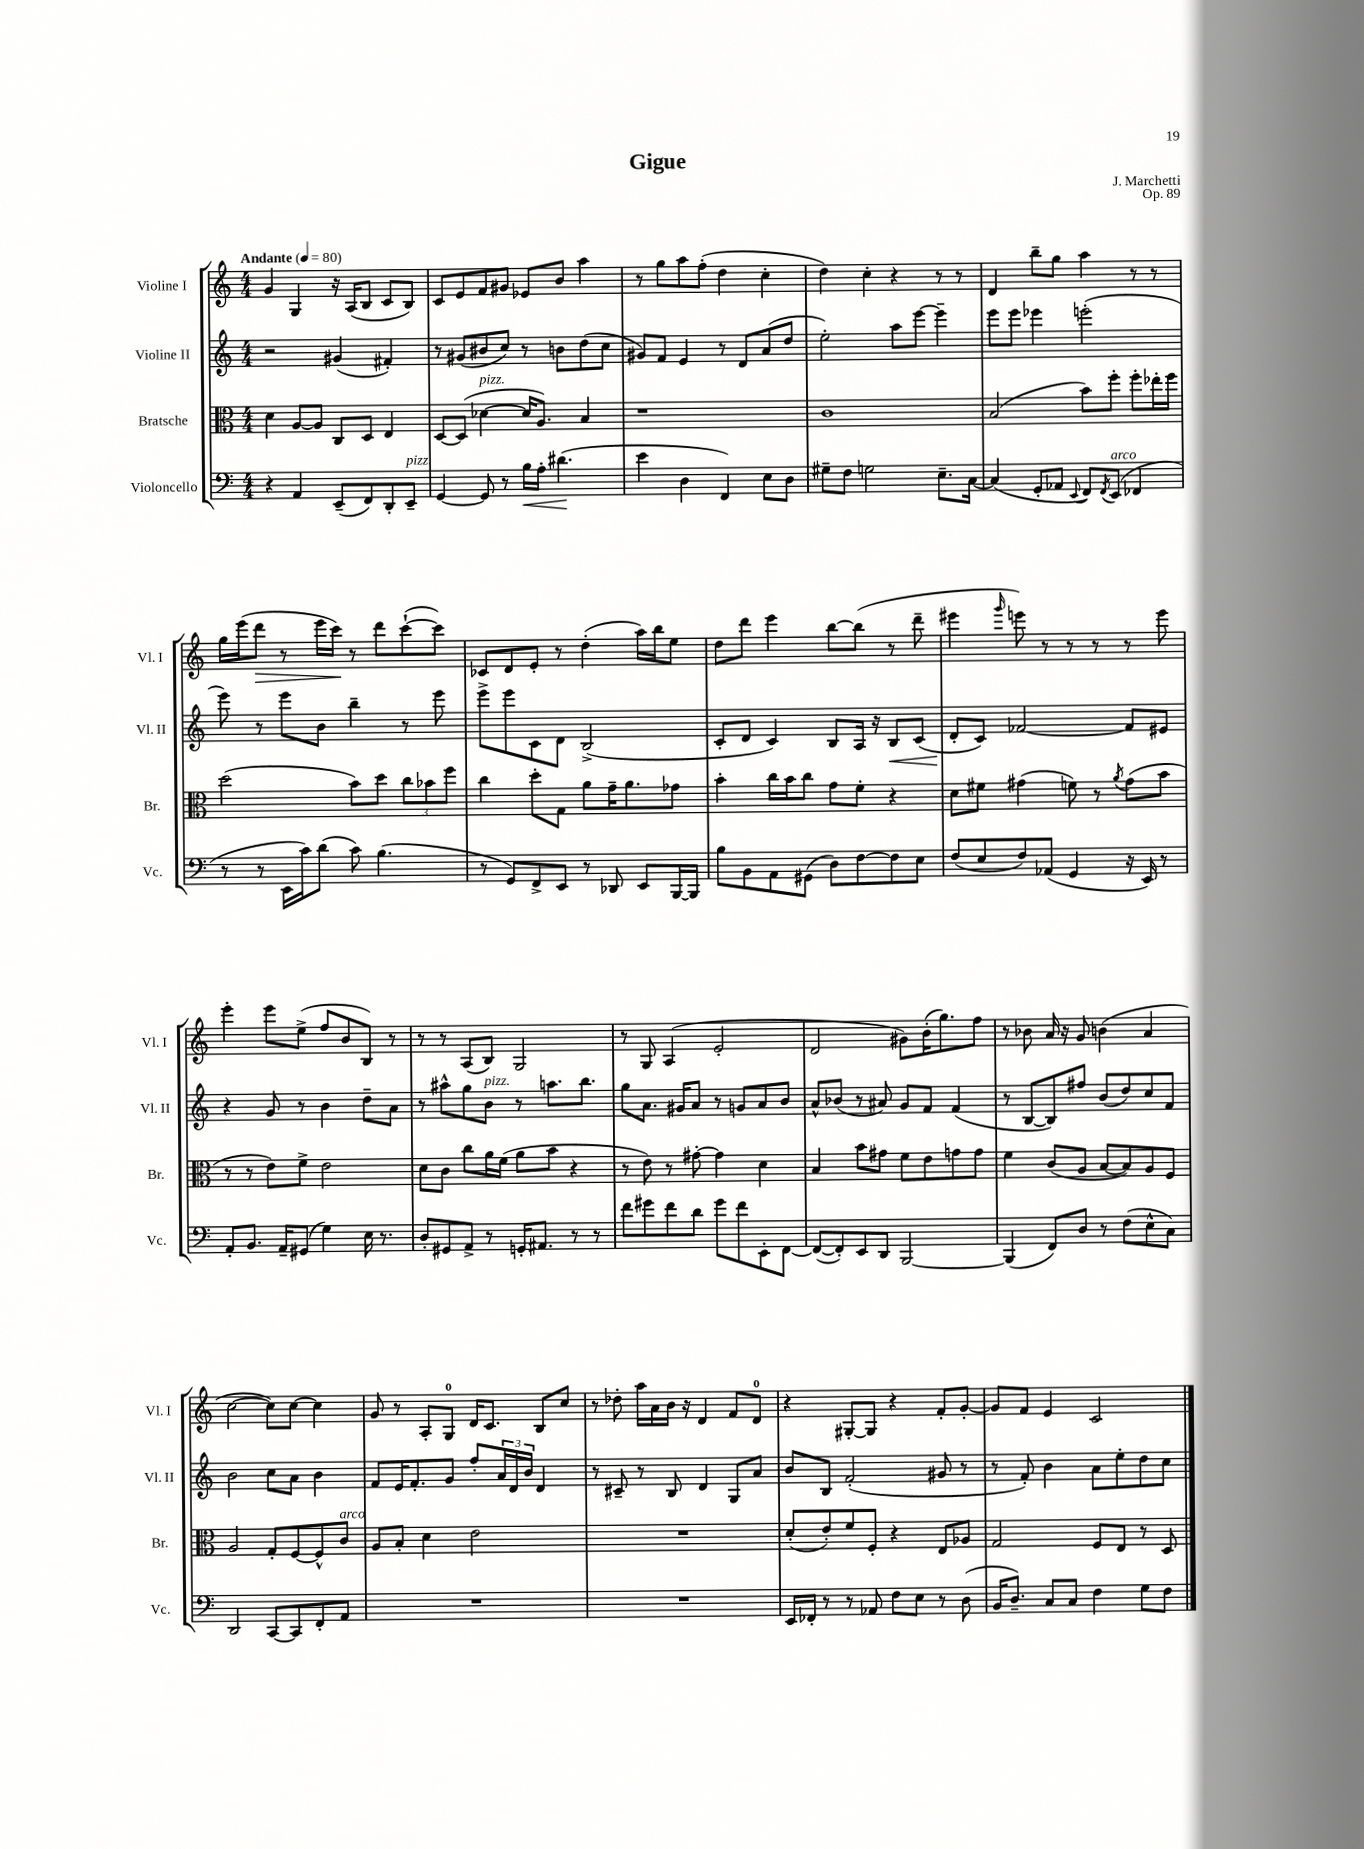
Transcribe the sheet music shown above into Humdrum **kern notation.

**kern	**kern	**kern	**kern
*staff4	*staff3	*staff2	*staff1
*clefF4	*clefC3	*clefG2	*clefG2
*k[]	*k[]	*k[]	*k[]
*M4/4	*M4/4	*M4/4	*M4/4
*MM80	*MM80	*MM80	*MM80
4r	4d\	2r	4g/
4AA/	[8A/L	.	4G/
.	8A/]J	.	.
(8EE~/L	8C/L	(4g#/	16r
.	.	.	(16A/LK
8FF/)	8D/J	.	8B/J
8DD'/	4E/	4f#'/)	8c/L
8EE~/J	.	.	8B/J)
=	=	=	=
[4GG/	[8D/L	8r	8c/L
.	(8D/]J	(8g#/L	8e/
8GG/]	[4d-\	8b#/	8f/
8r	.	8cc/J)	8g#/J
16B\LL	16d-/]LK	8r	8e-/L
16A'\JJ	8.A/J)	.	.
(4.d#\	.	8b\L	8b/J
.	4B/	(8dd\	4aa\
.	.	8cc\J	.
=	=	=	=
4e\	1r	8g#/L)	8r
.	.	8f/J	8gg\L
4D\	.	4e/	8aa\
.	.	.	(8ff'\J
4FF/)	.	8r	4dd\
.	.	8d/L	.
8E\L	.	(8a/	4cc'\
8D\J	.	8dd/J	.
=	=	=	=
8G#~\L	1c	2ee'\)	4dd\)
8F\J	.	.	.
2G\	.	.	4cc'\
.	.	8aa\L	4r
.	.	[8eee\J	.
8.E~\L	.	4eee~\]	8r
.	.	.	8r
[16C\Jk	.	.	.
=	=	=	=
(4C/]	(2B/	8eee\L	4d/
.	.	8eee\J	.
8GG'/L	.	4eee-\	8bb~\L
8AA-/J	.	.	8gg\J
8qqEE/	.	.	.
8FF/L)	8b\L)	(2eee'\	4aa\
8qFF/	.	.	.
(8EE/J	8ff'\J	.	.
4FF-/	8ff'\L	.	8r
.	16ee-'\L	.	8r
.	16ff\JJ	.	.
=	=	=	=
8r	(2dd\	8eee\)	16gg\LL
.	.	.	(16eee\J
8r	.	8r	8ddd\J
16EE\LL	.	8eee\L	8r
16c\J)	.	.	.
(8d\J	.	8b\J	16eee\LL
.	.	.	16ccc\JJ)
8c\)	8b\L)	4bb~\	8r
(4.B\	8dd\J	.	8ddd\L
.	12cc\L	8r	([8ccc`\
.	12b-\	.	.
.	.	8eee\	8ccc\]J)
.	12ff\J	.	.
=	=	=	=
8r	4cc\	8eee^\L	8c-/L
8GG/L)	.	8eee\	8d/
8FF^/	8dd'\L	8c\	8e'/J
8EE/J	8G\J	8d\J	8r
8r	8a\L	(2B^/	(4dd'\
8DD-/	16g~\K	.	.
.	8.a\	.	.
8EE/L	.	.	16aa\LL)
.	.	.	16bb\J
[16BBB/L	8g-\J	.	8ee\J
16BBB/]JJ	.	.	.
=	=	=	=
8B\L	4b'\	8c'/L	8dd\L
8BB\	.	8d/J	8ddd\J
8AA\	16cc\LL	4c/)	4eee\
.	16b\J	.	.
(8GG#\J	8cc\J	.	.
8D\L)	8g\L	8B/L	[8bb\L
[8F\	8f'\J	16A/Jk	(8bb\]J
.	.	16r	.
8F\]	4r	8B/L	8r
8E\J	.	(8c/J	8ddd~\
=	=	=	=
(8F/L	8d\L	8d'/L	4eee#\
8E/	8f#\J	8c/J)	.
.	.	.	16qqggg/
8F/)	(4g#\	[2f-/	8eee\)
(8AA-/J	.	.	8r
4GG/	8f\)	.	8r
.	8r	.	8r
.	8qa/	.	.
16r	(8g#\L	8f-/]L	8r
16EE/)	.	.	.
8r	8b\J	8e#/J	8eee\
=	=	=	=
8AA'/L	8r	4r	4eee'\
8.BB/J	8r	.	.
.	8e\L)	8g/	8eee\L
16AA~/LK	.	.	.
(8GG#/J	8f^\J	8r	(8ee^\J
4G\)	2e\	4b\	8ff/L
.	.	.	8b/
16E\	.	8dd~\L	8B/J)
8.r	.	.	.
.	.	8a\J	8r
=	=	=	=
8D'/L	8d\L	8r	8r
8GG#/	8c\J	8aa#^^\L	8r
8AA^/J	8cc\L	8gg\	(8A/L
8r	16a\L	8b\J	8B/J)
.	(16f\JJ	.	.
16GG'/LK	8a\L	8r	2G/
8.AA#/J	.	.	.
.	8b\J	8.aa\L	.
8r	4r	.	.
.	.	8.bb\J	.
8r	.	.	.
=	=	=	=
8f\L	8r	8gg\L	8r
8g#\	8e\)	8.a\J	8G/
8f\	8r	.	(4A/
.	.	16g#/LK	.
8d\J	[8g#'\	8a/J	.
8g#\L	4g#\]	8r	2e'/
8f\	.	8g/L	.
8EE'\	4d\	8a/	.
[8FF\J	.	8b/J	.
=	=	=	=
(8FF/_L	4B/	8a^^/L	2d/
8FF'/])	.	(8b-/J	.
8EE/	8b\L	8r	.
8DD/J	8g#\J	8a#/)	.
[2BBB/	8f\L	8g/L	8g#\L)
.	8e\	8f/J	(16b'\K
.	.	.	8.gg\)
.	8g\	(4f/	.
.	8g\J	.	8ff\J
=	=	=	=
(4BBB/]	4f\	8r	8r
.	.	[8B/L	8b-\
8FF/L)	(8c/L	8B/])	16a/
.	.	.	16r
8D/J	8A/J	8ff#/J	8g/
8r	[8B/L	(8b/L	(4b\
(8F\L	8B/])	8dd/)	.
8E^^\	8A/	8cc/	4a/
8C\J)	8F/J	8f/J	.
=	=	=	=
2DD/	2A/	2b\	[2cc\
[8CC/L	8G'/L	8cc\L	8cc\]L)
8CC/]	[8F/	8a\J	[8cc\J
8FF'/	8F^^/]	4b\	4cc\]
8AA/J	8c/J	.	.
=	=	=	=
1r	8A/L	8f/L	8g/
.	8B'/J	16e/K	8r
.	.	8.f'/	.
.	4d\	.	8A'/L
.	.	8g/J	8G/J
.	2e\	8ff'/L	16d/LK
.	.	.	8.c/J
.	.	24a/L	.
.	.	24d/	.
.	.	24b/JJ	.
.	.	4d/	8B/L
.	.	.	8cc/J
=	=	=	=
1r	1r	8r	8r
.	.	8c#~/	8dd-'\
.	.	8r	16aa\LL
.	.	.	16a\
.	.	8B/	16b\JJ
.	.	.	16r
.	.	4d/	4d/
.	.	8G/L	8f/L
.	.	8a/J	8d/J
=	=	=	=
16EE/LL	(8d'/L	8b/L	4r
16FF-'/JJ	.	.	.
8r	8e'/)	8B/J	.
8r	8f/	(2f'/	[8G#'/L
8AA-/	8F'/J	.	8G#/]J
8F\L	4r	.	4r
8E\J	.	.	.
8r	8E/L	8g#/	8f'/L
(8D\	8A-/J	8r	[8g'/J
=	=	=	=
16BB/LK	2G/	8r	8g/]L
8.D~/J)	.	.	.
.	.	8f'/)	8f/J
8C/L	.	4b\	4e/
8C/J	.	.	.
4F\	8F/L	8a\L	2c/
.	8E/J	8ee'\	.
8G\L	8r	8dd\	.
8F\J	8D/	8cc\J	.
==	==	==	==
*-	*-	*-	*-
